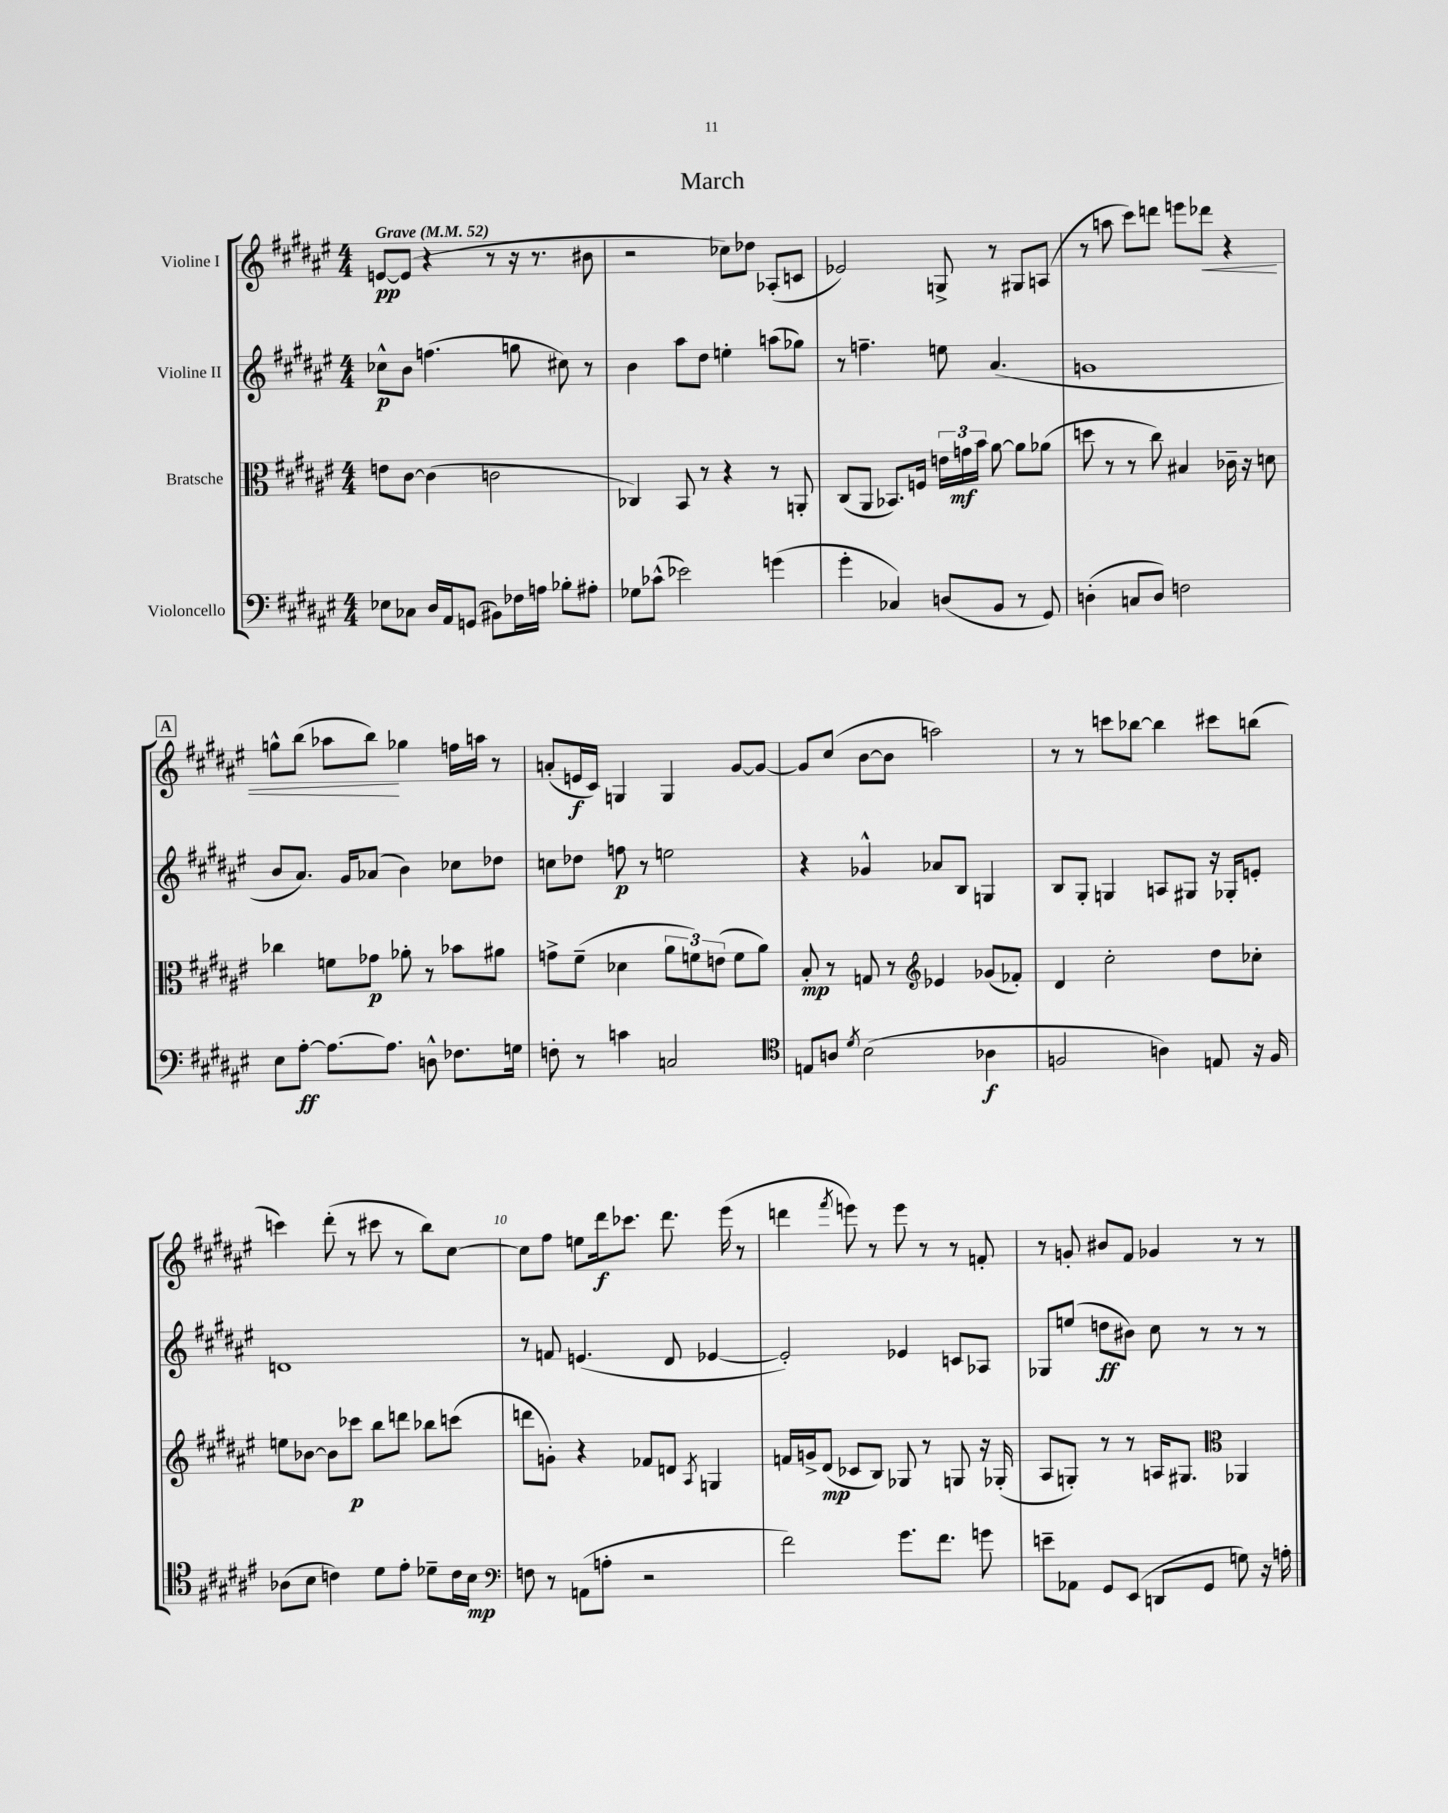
\header { title = "March" }
<<
\new StaffGroup <<
\new Staff = "s0" \with { instrumentName = "Violine I" } {
    \clef treble \key fis \major \numericTimeSignature \time 4/4 \tempo "Grave" 4 = 52
    \autoBeamOff e'8[~\pp e'8]( r4 r8 r16 r8. bis'8 |
    r2 ces''8[) des''8] aes8[-.( c'8] |
    ees'2) g8-> r8 gis8[ a8]( |
    r8 a''8 cis'''8[) d'''8] e'''8[ des'''8]\< r4 |
    \mark \markup { \box "A" } g''8[-^ b''8]( aes''8[ b''8]\!) ges''4 f''16[ a''16] r8 |
    a'8[-.( e'16\f cis'16]) g4 g4 gis'8[~ gis'8]~ |
    gis'8[ cis''8]( b'8[~ b'8] a''2) |
    r8 r8 c'''8[ bes''8]~ bes''4 cis'''8[ b''8]( |
    c'''4) dis'''8-.( r8 cis'''8 r8 b''8[) cis''8]~ |
    cis''8[ fis''8] e''8[ dis'''16\f ces'''8.] dis'''8. eis'''16( r8 |
    d'''4 \acciaccatura { fis'''8 } e'''8) r8 e'''8 r8 r8 f'8-. |
    r8 g'8-. bis'8[ fis'8] ges'4 r8 r8 \bar "|." |
}
\new Staff = "s1" \with { instrumentName = "Violine II" } {
    \clef treble \key fis \major \numericTimeSignature \time 4/4
    \autoBeamOff ces''8[-^\p b'8] f''4.( g''8 cis''8) r8 |
    b'4 ais''8[ dis''8] e''4-. a''8[( ges''8]) |
    r8 f''4.-- e''8 ais'4.( |
    g'1 |
    \mark \markup { \box "A" } b'8[ ais'8.]) gis'16[ aes'8]( b'4) ces''8[ des''8] |
    c''8[ des''8] f''8\p r8 e''2 |
    r4 ges'4-^ aes'8[ b8] g4 |
    b8[ gis8]-. g4 a8[ gis8] r16 ges16[-. e'8]-. |
    d'1 |
    r8 f'8 e'4.( dis'8 ees'4~ |
    ees'2-.) ees'4 c'8[ aes8] |
    ges8[ e''8]( d''8[\ff bis'8]) cis''8 r8 r8 r8 \bar "|." |
}
\new Staff = "s2" \with { instrumentName = "Bratsche" } {
    \clef alto \key fis \major \numericTimeSignature \time 4/4
    \autoBeamOff e'8[ cis'8]~ cis'4( c'2 |
    ces4) b,8 r8 r4 r8 a,8-. |
    cis8[( ais,8] bes,8.[) f16] \tuplet 3/2 { e'16[ g'16\mf b'16] } ais'8~ ais'8[ aes'8]( |
    d''8 r8 r8 cis''8) bis4 ces'16-- r16 d'8 |
    \mark \markup { \box "A" } ces''4 f'8[ ges'8]\p aes'8-. r8 bes'8[ ais'8] |
    g'8[-> fis'8]--( des'4 \tuplet 3/2 { ais'8[ f'8) e'8]( } f'8[ ais'8]) |
    b8-.\mp r8 g8 r8 \clef treble ees'4 ges'8[( fes'8]-.) |
    dis'4 cis''2-. dis''8[ ces''8]-. |
    e''8[ bes'8]~ bes'8[ ces'''8]\p b''8[ d'''8] bes''8[ c'''8]( |
    d'''8[ g'8]-.) r4 fes'8[ d'8] \acciaccatura { ais8 } g4 |
    f'16[ g'16-> dis'8]\mp( ces'8[ b8]) ges8 r8 g8 r16 ges16-.( |
    ais8[ g8]-.) r8 r8 a16[ gis8.] \clef alto aes,4 \bar "|." |
}
\new Staff = "s3" \with { instrumentName = "Violoncello" } {
    \clef bass \key fis \major \numericTimeSignature \time 4/4
    \autoBeamOff ees8[ ces8] dis16[ ais,16 g,8]( bis,8[) fes16 a16] bes8[-. ais8]-. |
    ges8[ ces'8]-^( ees'2) g'4( |
    gis'4-. ces4) d8[( b,8] r8 gis,8) |
    d4-.( c8[ d8]) f2 |
    \mark \markup { \box "A" } eis8[ ais8]~-.\ff ais8.[~ ais8.] d8-^ fes8.[ g16] |
    f8-. r8 c'4 c2 |
    \clef tenor e8[ a8] \acciaccatura { dis'8 } b2( aes4\f |
    f2 a4) e8 r16 f16 |
    aes8[( b8] c'4) dis'8[ eis'8]-. des'8[-- c'16 b16]\mp |
    \clef bass f8 r8 a,8[( a8]-. r2 |
    fis'2) gis'8.[ fis'8.] g'8 |
    e'8[-- aes,8] gis,8[ eis,8]( d,8[ gis,8] g8) r16 a16-. \bar "|." |
}
>>
>>
\layout { \context { \Score \override BarNumber.break-visibility = ##(#f #t #t) barNumberVisibility = #(every-nth-bar-number-visible 5) } }
